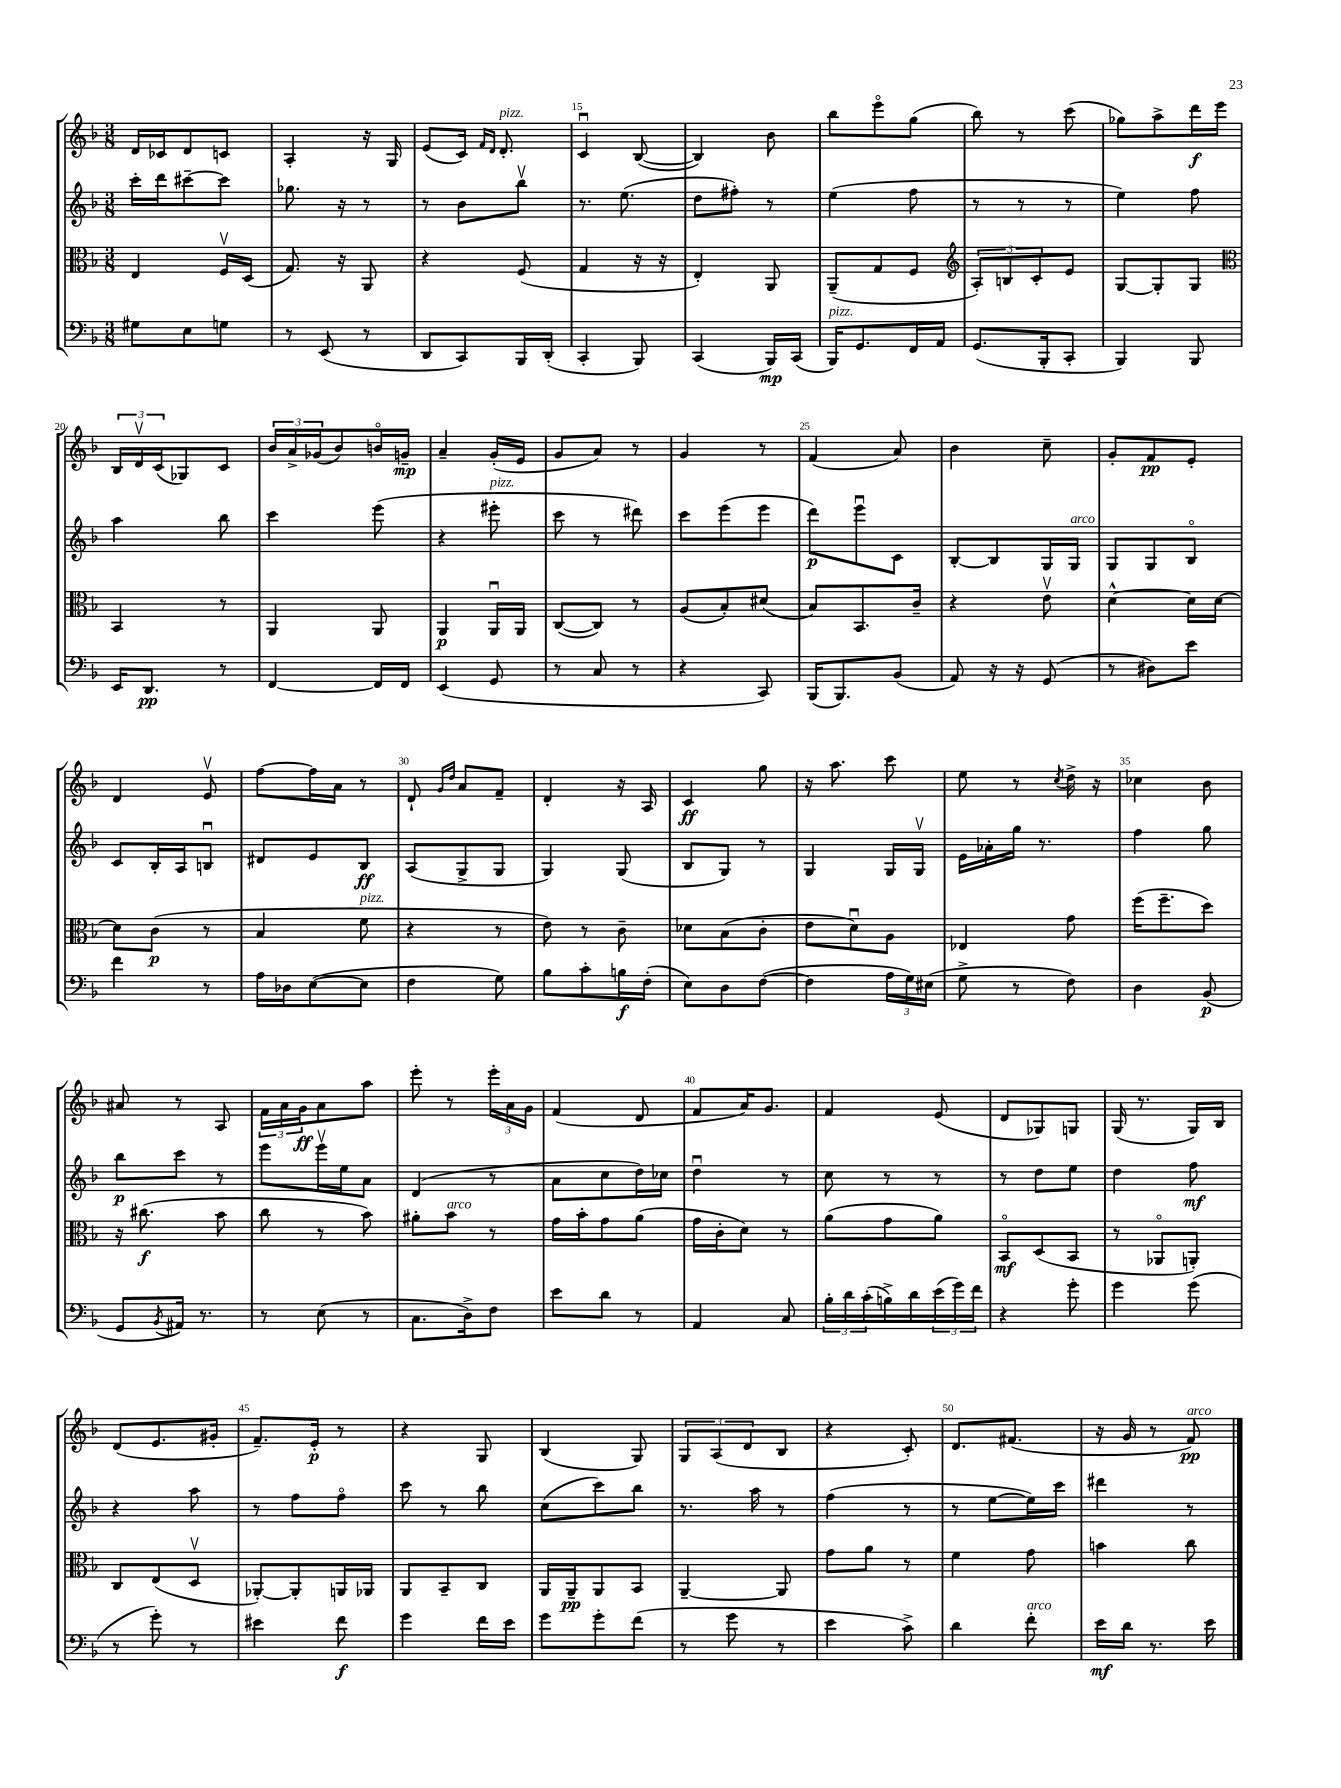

**kern	**kern	**kern	**kern
*staff4	*staff3	*staff2	*staff1
*clefF4	*clefC3	*clefG2	*clefG2
*k[b-]	*k[b-]	*k[b-]	*k[b-]
*M3/8	*M3/8	*M3/8	*M3/8
8G#	4E	16ccc'	16d
.	.	16ddd	16c-
8E	.	[8ccc#~	8d
8G	16Fv	8ccc#]	8c
.	(16D	.	.
=	=	=	=
8r	8.G)	8.gg-	4A'
(8EE	.	.	.
.	16r	16r	.
8r	8AA	8r	16r
.	.	.	16G
=	=	=	=
8DD	4r	8r	(8e
8CC)	.	8b-	16c)
.	.	.	16qqf
.	.	.	16qqd
.	.	.	8.d'
16BBB-	(8F	8bb-v	.
(16DD'	.	.	.
=	=	=	=
4CC'	4G	8.r	4cu
.	.	(8.ee	.
8BBB-)	16r	.	([8B-
.	16r	.	.
=	=	=	=
(4CC	4E')	8dd	4B-])
.	.	8ff#')	.
16BBB-)	8AA	8r	8b-
(16CC	.	.	.
=	=	=	=
16BBB-)	(8AA~	(4ee	8bb-
8.GG	.	.	.
.	8G	.	8eeeo
16FF	8F	8ff	(8gg
16AA	.	.	.
=	=	=	=
*	*clefG2	*	*
(8.GG	12A')	8r	8bb-)
.	12B	.	.
.	.	8r	8r
.	12c'	.	.
16BBB-'	.	.	.
8CC'	8e	8r	(8ccc
=	=	=	=
4BBB-)	[8G	4ee)	8gg-)
.	8G']	.	8aa^
8BBB-	8G	8ff	16ddd
.	.	.	16eee
=	=	=	=
*	*clefC3	*	*
16EE	4BB-	4aa	24B-
.	.	.	24dv
8.DD	.	.	.
.	.	.	(24c
.	.	.	8G-)
8r	8r	8bb-	8c
=	=	=	=
[4FF	4AA	4ccc	24b-
.	.	.	24a^
.	.	.	(24g-
.	.	.	8b-)
16FF]	8AA	(8eee	16bo
16FF	.	.	16g~
=	=	=	=
(4EE	4AA	4r	4a~
8GG	16AAu	8eee#'	(16g'
.	16AA	.	16e
=	=	=	=
8r	([8C	8ccc	8g
8C	8C])	8r	8a)
8r	8r	8ddd#)	8r
=	=	=	=
4r	(8A	8ccc	4g
.	8B-')	(8eee	.
8CC)	(8d#	8eee	8r
=	=	=	=
(16BBB-	8B-)	8ddd)	(4f
8.BBB-)	.	.	.
.	8.BB-	8eeeu	.
(8BB-	.	8c	8a)
.	16c~	.	.
=	=	=	=
8AA)	4r	[8B-'	4b-
16r	.	8B-]	.
16r	.	.	.
(8GG	8ev	16G	8cc~
.	.	16G	.
=	=	=	=
8r	[4d^^	8G	8g'
8D#)	.	8G	8f
8e	16d]	8B-o	8e'
.	[16d	.	.
=	=	=	=
4f	8d]	8c	4d
.	(8c	16B-'	.
.	.	16A	.
8r	8r	8Bu	8ev
=	=	=	=
16A	4B-	8d#	[8ff
16D-	.	.	.
([8E	.	8e	16ff]
.	.	.	16a
8E]	8f	8B-	8r
=	=	=	=
4F	4r	(8A	8d`
.	.	.	16qqg
.	.	.	16qqdd
.	.	8G^	8a
8G)	8r	8G	8f~
=	=	=	=
8B-	8e)	4G)	4d'
8c'	8r	.	.
16B	8c~	(8G	16r
(16F'	.	.	16A
=	=	=	=
8E)	8d-	8B-	4c
8D	(8B-	8G)	.
([8F	8c'	8r	8gg
=	=	=	=
4F]	8e	4G	16r
.	.	.	8.aa
.	8du)	.	.
24A	8A	16G	8ccc
24G)	.	.	.
.	.	16Gv	.
(24E#	.	.	.
=	=	=	=
8G^	4E-	16e	8ee
.	.	16a-'	.
8r	.	16gg	8r
.	.	8.r	.
.	.	.	8qcc
8F)	8g	.	16dd^
.	.	.	16r
=	=	=	=
4D	(16ff	4ff	4cc-
.	8.ff~	.	.
(8BB-	8dd)	8gg	8b-
=	=	=	=
8GG	16r	8bb-	8a#
.	(8.cc#	.	.
8qBB-	.	.	.
16AA#)	.	8ccc	8r
8.r	.	.	.
.	8b-	8r	8A
=	=	=	=
8r	8cc	8eee	24f
.	.	.	24a
.	.	.	24g
(8E	8r	16eeev	8a
.	.	16ee	.
8r	8b-)	8a	8aa
=	=	=	=
8.C	8a#'	(4d	8eee'
.	8b-	.	8r
16D^)	.	.	.
8F	8r	8r	24eee'
.	.	.	24a
.	.	.	24g
=	=	=	=
8e	16g	8a	(4f
.	16b-'	.	.
8d	8g	8cc	.
8r	(8a	16dd)	8d
.	.	16cc-	.
=	=	=	=
4AA	16g	4ddu	8f
.	16c'	.	.
.	8d)	.	16a)
.	.	.	8.g
8C	8r	8r	.
=	=	=	=
24B-'	(8a	8cc	4f
24d	.	.	.
(24c'	.	.	.
16B^)	8g	8r	.
16d	.	.	.
(24e	8a)	8r	(8e
24g)	.	.	.
24f	.	.	.
=	=	=	=
4r	8BB-o	8r	8d
.	(8D	8dd	8G-)
8g'	8BB-	8ee	8G
=	=	=	=
4g	8r	4dd	(16G
.	.	.	8.r
.	8AA-o	.	.
(8g	8AA')	8ff	16G)
.	.	.	16B-
=	=	=	=
8r	8C	4r	(8d
8g')	(8E	.	8.e
8r	8Dv	8aa	.
.	.	.	16g#'
=	=	=	=
4e#	[8AA-')	8r	8.f~)
.	8AA-']	8ff	.
.	.	.	16e'
8f	16AA	8ffo	8r
.	16AA-	.	.
=	=	=	=
4g	8AA	8ccc	4r
.	8BB-~	8r	.
16f	8C	8bb-	8G
16e	.	.	.
=	=	=	=
8g	16AA	(8cc	(4B-
.	16AA~	.	.
8g'	8AA	8ccc)	.
(8f	8BB-	8bb-	8G)
=	=	=	=
8r	[4AA~	8.r	12G
.	.	.	(12A
8g	.	.	.
.	.	.	12d
.	.	16aa	.
8r	8AA]	8r	8B-
=	=	=	=
4e	8g	(4ff	4r
.	8a	.	.
8c^)	8r	8r	8c')
=	=	=	=
4d	4f	8r	8.d
.	.	[8ee	.
.	.	.	(8.f#
8f'	8g	16ee])	.
.	.	16ccc	.
=	=	=	=
16e	4b	4ddd#	16r
16d	.	.	16g
8.r	.	.	8r
.	8cc	8r	8f)
16e	.	.	.
==	==	==	==
*-	*-	*-	*-
